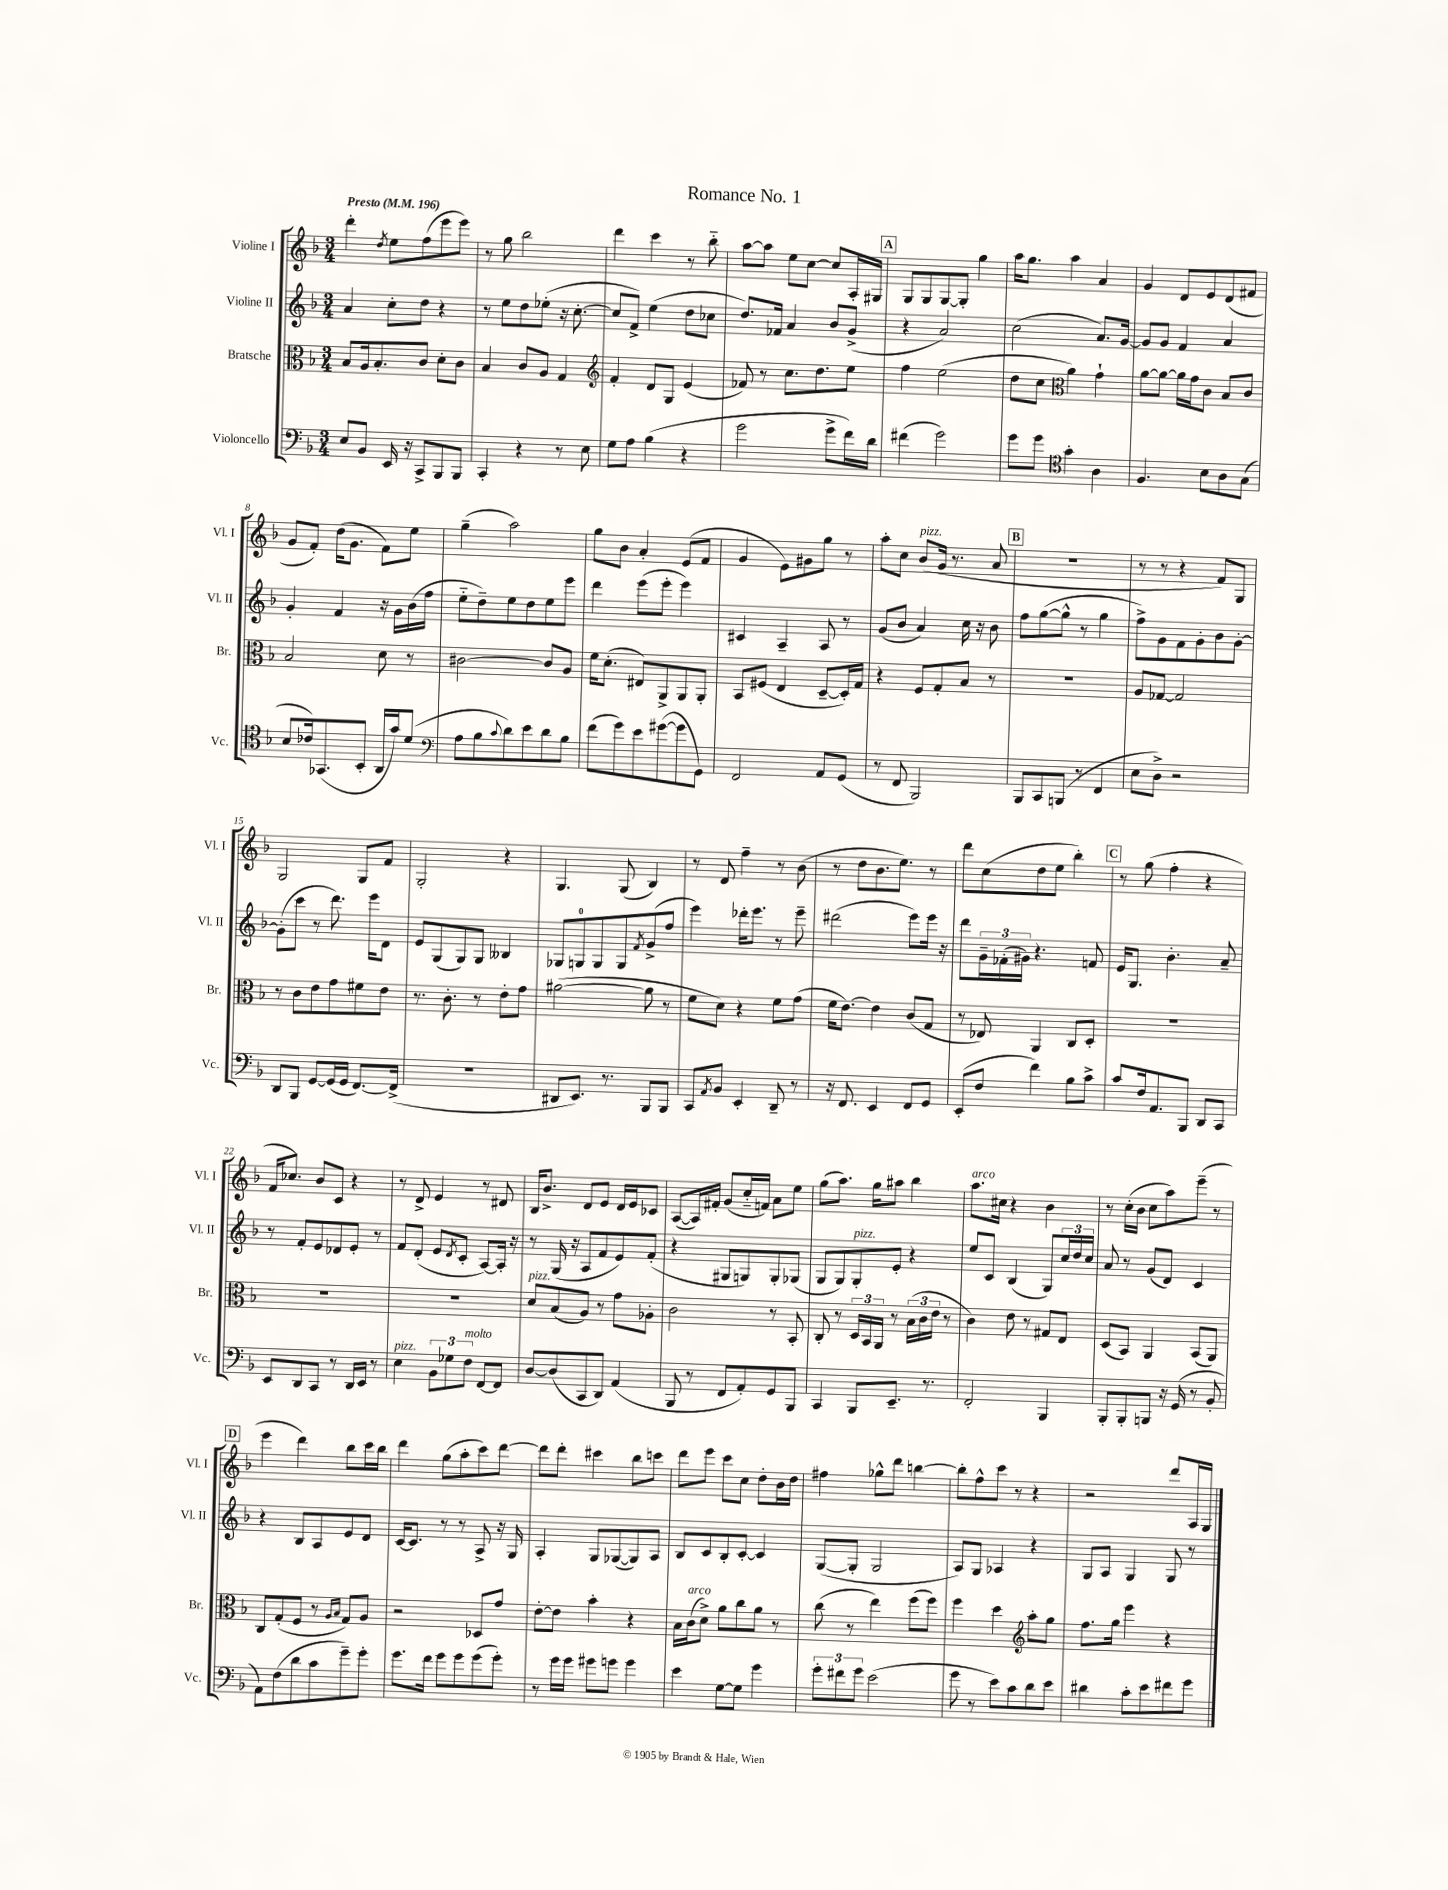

**kern	**kern	**kern	**kern
*part4	*part3	*part2	*part1
*staff4	*staff3	*staff2	*staff1
*I"Violoncello	*I"Bratsche	*I"Violine II	*I"Violine I
*I'Vc.	*I'Br.	*I'Vl. II	*I'Vl. I
*clefF4	*clefC3	*clefG2	*clefG2
*k[b-]	*k[b-]	*k[b-]	*k[b-]
*M3/4	*M3/4	*M3/4	*M3/4
*MM196	*MM196	*MM196	*MM196
=1	=1	=1	=1
!	!	!	!LO:TX:a:B:t=Presto
8E/L	8B-/L	4a/	4ddd'\
8BB-/J	16A/k	.	.
.	8.B-'/	.	.
.	.	.	8qdd/
16EE/	.	8cc'\L	8ee\L
16r	.	.	.
8CC^/L	8c/J	8dd\J	(8ff\
8BBB-/	8d'\L	4r	8eee\
8BBB-/J	8c\J	.	8eee\J)
=2	=2	=2	=2
4CC'/	4B-/	8r	8r
.	.	8ee\L	8gg\
4r	8c/L	8dd\	2bb-\
.	8A/J	(8ee-X'\J	.
8r	4G/	16r	.
.	.	[8.cc'\	.
8E\	.	.	.
=3	=3	=3	=3
*	*clefG2	*	*
8G\L	4f'/	8cc/L]	4ddd\
8A\J	.	8f^/J)	.
(4B-\	8d/L	(4ee\	4ccc\
.	8G/J	.	.
4r	(4e/	8dd\L	8r
.	.	8cc-X\J	8bb-\
=4	=4	=4	=4
2g\	8f-X/)	8.dd/L)	[8aa\L
.	8r	.	8aa\J]
.	.	16f-X/Jk	.
.	8.cc\L	4a/	8ee\L
.	.	.	[8cc\J
.	8.dd\	.	.
8g^\L	.	8b-/L	8cc/L]
16f\L)	8ee\J	(8g^/J	16A'/L
16d\JJ	.	.	16G#X/JJ
!!LO:REH:place=s1:t=A
=5	=5	=5	=5
(4f#X\	4ff\	4r	8G/L
.	.	.	8G/
2g\)	(2ee\	2a/)	[8G/
.	.	.	8G'/J]
.	.	.	4gg\
=6	=6	=6	=6
8g\L	8dd\L	(2cc\	16aa\KL
.	.	.	8.gg\J
8g\J	8cc\J	.	.
*clefC4	*clefC3	*	*
4g'\	4a\)	.	4aa\
4A\	4g`\	8.a/L)	4a/
.	.	[16g/Jk	.
=7	=7	=7	=7
4.F/	[8a\L	8g/L]	4g/
.	8a\J_	8g/J	.
.	16a\LL]	4f/	8d/L
.	16g\J	.	.
8B-\L	8c\J	.	8e/
8A\	8B-/L	4a/	(8d/
(8G\J	8c/J	.	8f#X/J
!!LO:LB:g=z
=8	=8	=8	=8
8B-/L	2B-/	4g'/	8g/L
16c-X/k)	.	.	8f'/J)
(8.GG-X/	.	.	.
.	.	4f/	(16dd\KL
.	.	.	8.g\J
8BB-'/J	.	.	.
16AA/LL	8d\	16r	8f\L)
16g/J)	.	16g\LL	.
(8d/J	8r	(16b-\	8ee\J
.	.	16ff\JJ	.
=9	=9	=9	=9
*clefF4	*	*	*
8A\L	[2c#X\	8ee\L	(4gg~\
8B-\	.	8dd~\)	.
8qqc/	.	.	.
8d\)	.	8ee\	2aa\)
8e\	.	8dd\	.
8d\	8c#/L]	8ee\	.
8B-\J	8A/J	8eee\J	.
=10	=10	=10	=10
(8f\L	16f\KL	4ddd\	8gg\L
.	(8.d'\J	.	.
8g\)	.	.	8b-\J
8e\	8E#X/L)	(8eee\L	4a'/
([8g#X\	8AA^/	8eee'\J	.
8g#\]	8AA/	4eee\)	(8e/L
8GG\J)	8AA'/J	.	8f/J
=11	=11	=11	=11
2FF/	8BB-/L	4c#X/	4g/
.	(8F#X/J	.	.
.	4E/	4A~/	8e\L)
.	.	.	8g#X\
8AA/L	[8D~/L	8A/	8gg\J
(8GG/J	16D'/L])	8r	8r
.	16G/JJ	.	.
=12	=12	=12	=12
8r	4r	(8g/L	8aa'\L
8FF/	.	8b-/J	8cc\J
!	!	!	!LO:TX:a:i:t=pizz.
2BBB-/)	8F/L	4a/)	(8b-/L
.	8G'/	.	16g/Jk
.	.	.	8.r
.	8B-/J	16cc\	.
.	.	16r	.
.	8r	8b-\	8a/
!!LO:REH:place=s1:t=B
=13	=13	=13	=13
8BBB-/L	2.r	8ff\L	2.r
8CC/	.	([8gg\	.
(8BBBn/J	.	8gg^^\J]	.
8r	.	8r	.
4FF/	.	4gg\	.
=14	=14	=14	=14
8E\L	8A/L	8ff^\L)	8r
8D^\J)	[8G-X/J	8g\	8r
2r	2G-/]	8f\	4r
.	.	8g'\	.
.	.	8b-\	8f/L)
.	.	[8g'\J	8G/J
!!LO:LB:g=z
=15	=15	=15	=15
8DD/L	8r	(8g'\L]	2G/
8BBB-/J	8c\L	8ccc\J	.
[8GG/L	8e\	8r	.
(16GG/L]	8g\	8.ddd\)	.
16GG/JJ	.	.	.
[8.FF/L)	8f#X\	.	8G/L
.	.	16eee\KL	.
.	8e\J	8d\J	8f/J
(16FF^/Jk]	.	.	.
=16	=16	=16	=16
2.r	8.r	8e/L	2G'/
.	.	(8G/	.
.	8.c'\	.	.
.	.	8G/)	.
.	8r	8G/J	.
.	8e'\L	4B--X/	4r
.	8g\J	.	.
=17	=17	=17	=17
8DD#X/L	([2a#X\	8G-X/L	4.G/
8.EE/J)	.	8Gn/	.
.	.	8G/	.
8.r	.	.	.
.	.	8G/	(8G/
.	.	8qf/	.
8BBB-/L	8a#\]	(8g^/	4B-/)
8BBB-/J	8r	8ff/J	.
=18	=18	=18	=18
8CC/L	8f\L	4eee\)	8r
8qAA/	.	.	.
8BB-/J	8d\J)	.	8d/
4EE'/	4r	16ddd-X'\KL	4ff~\
.	.	8.eee\J	.
8DD~/	8f\L	8r	8r
8r	(8g\J	8eee~\	(8b-\
=19	=19	=19	=19
16r	16f\KL	(2ddd#X\	8r
8.FF/	[8.e\J)	.	.
.	.	.	8dd\L
4EE/	4e\]	.	8.b-\
.	.	.	8.ee\J)
8FF/L	(8c/L	8eee\L)	.
8GG/J	8G/J	16eee\Jk	8r
.	.	16r	.
=20	=20	=20	=20
(8EE'/L	8r	8ddd\L	8ddd\L
8F/J	8E-X/)	24g~\L	(8cc\
.	.	(24f-X'\	.
.	.	24g#X\JJ)	.
4f\)	4AA/	4.r	8dd\
.	.	.	8ee\J
8B-\L	8C/L	.	4bb-'\)
8c^\J	8D'/J	8fn/	.
!!LO:REH:place=s1:t=C
=21	=21	=21	=21
8c/L	2.r	16e/KL	8r
.	.	8.G/J	.
16F/k	.	.	(8gg\
8.AA/	.	.	.
.	.	4.b-'\	4ff'\
8BBB-/J	.	.	.
8DD/L	.	.	4r
8CC/J	.	8a~/	.
!!LO:LB:g=z
=22	=22	=22	=22
8EE/L	2.r	8r	16f/KL
.	.	.	8.cc-X/J)
8DD/	.	8f'/L	.
8CC/J	.	8e/	8b-/L
8r	.	8d-X/	8c/J
16DD/LL	.	8e'/J	4r
16EE/JJ	.	.	.
8r	.	8r	.
=23	=23	=23	=23
!LO:TX:a:i:t=pizz.	!	!	!
4E\	2.r	8f/L	8r
.	.	(8d'/J	8d^/
12BB-\L	.	8e/L	4e/
12G-X\	.	.	.
.	.	8qd/	.
.	.	8c'/J	.
!LO:TX:a:i:t=molto	!	!	!
12F\J	.	.	.
[8FF/L	.	[8A/L)	8r
8FF/J]	.	16A'/Jk]	8d#X/
.	.	16r	.
=24	=24	=24	=24
!	!LO:TX:a:i:t=pizz.	!	!
[8D/L	8d/L	8r	16B-/KL
.	.	.	8.b-^/J
(8D/]	(8B-/	(16G/	.
.	.	16r	.
8CC/	8A/J)	8A/L	8d/L
8DD/J)	8r	8f/	8e/J
(4AA/	8g\L	8e/)	16d/LL
.	.	.	16e/J
.	8A-X'\J	(8f'/J	8c-X/J
=25	=25	=25	=25
8BBB-/	2c\	4r	([8A/L
8r	.	.	16A/L])
.	.	.	16f#X'/JJ
8FF/L	.	8G#X/L	(8g/L
8AA'/)	.	8Gn/)	16cc/L
.	.	.	16fn/JJ)
8GG/	8r	8G'/	8a\L
8BBB-/J	8BB-'/	(8G-X/J	8ee\J
=26	=26	=26	=26
4CC/	8C'/	8G/L	(8gg\L
.	8r	8G/)	8.aa\J)
!	!	!LO:TX:a:i:t=pizz.	!
8BBB-/L	24D/LL	8G'/	.
.	24BB-/	.	.
.	.	.	16gg\KL
.	24AA/JJ	.	.
8.EE~/J	8r	8e'/J	8aa#X\J
.	(24B-\LL	4r	4bb-\
.	24c\	.	.
8.r	.	.	.
.	24e\JJ	.	.
.	8r	.	.
=27	=27	=27	=27
!	!	!	!LO:TX:a:i:t=arco
2FF'/	4c\)	8ee/L	8.aa\L
.	.	8c/J	.
.	.	.	16cc#X\Jk
.	8e\	(4B-/	4r
.	8r	.	.
4BBB-/	8G#X/L	8G/L)	4b-\
.	8E/J	24cc/L	.
.	.	24dd/	.
.	.	24cc/JJ	.
=28	=28	=28	=28
8BBB-'/L	(8D/L	8a/	8r
8BBB-'/	8BB-/J)	8r	(16cc'\LL
.	.	.	16b-\JJ
8BBBn/J	4AA/	(8g/L	8cc\L
16r	.	8d/J)	8aa\)
(16GG/	.	.	.
8r	(8BB-/L	4c/	(8eee~\J
8BB-'/	8AA/J)	.	8r
!!LO:LB:g=z
!!LO:REH:place=s1:t=D
=29	=29	=29	=29
8AA\L)	8C/L	4r	4eee\
(8F\	(8G'/	.	.
8d\	8F/J	8B-/L	4ddd\)
8c\	8r	8A/	.
.	16qqA/LL	.	.
.	16qqB-/JJ	.	.
8g~\)	8G/L)	8e/	8bb-\L
8g'\J	8A/J	8d/J	16ccc\L
.	.	.	16bb-\JJ
=30	=30	=30	=30
8.g\L	2r	[16c/KL	4ddd\
.	.	8.c/J]	.
16f\Jk	.	.	.
8g\L	.	8r	(8gg\L
8g\	.	8r	8aa'\
(8g\	8D-X/L	8A^/	8ccc\)
8g'\J)	8g/J	16r	[8ddd\J
.	.	16G/	.
=31	=31	=31	=31
8r	[8e'\L	4A'/	8ddd\L]
16g\LL	8e\J]	.	8ddd'\J
16g\JJ	.	.	.
8g#X\L	4b-'\	8G/L	4ccc#X\
8gn\J	.	([8G-X/	.
4g\	4r	8G-/])	8bb-\L
.	.	8A/J	8cccn\J
=32	=32	=32	=32
4e\	16B-\LL	8B-/L	8ddd\L
!	!LO:TX:a:i:t=arco	!	!
.	(16c\J	.	.
.	8d^\J)	8c/	8eee\J
[8G\L	8a\L	8B-'/	8ccc\L
8G\J]	8cc\	[8c'/J	8cc\J
4g\	8a\J	4c/]	8dd'\L
.	8r	.	16b-\L
.	.	.	16dd\JJ
=33	=33	=33	=33
12g'\L	(8cc\	([8G/L	4ff#X\
12f#X\	.	.	.
.	8r	8G'/J]	.
12g\J	.	.	.
(2e\	4ee\)	2G/	8gg-X^^\L
.	.	.	8ddd\J
.	(8ff\L	.	[4bbn\
.	8ff\J)	.	.
=34	=34	=34	=34
8g\	4ff\	8A/L)	8bb'\L]
8r	.	8G/J	8ff^^\
8e\L)	4dd\	4A-X/	8ccc\J
8c\	.	.	8r
*	*clefG2	*	*
8d\	8aa'\L	4r	4r
8e\J	8gg\J	.	.
=35	=35	=35	=35
4d#X\	8.ff\L	8G/L	2r
.	.	8A/J	.
.	16gg\Jk	.	.
8c'\L	4eee\	4G/	.
8e\	.	.	.
8f#X\	4r	8G/	8ddd/L
8g\J	.	8r	16A/L
.	.	.	16G/JJ
==	==	==	==
*-	*-	*-	*-
